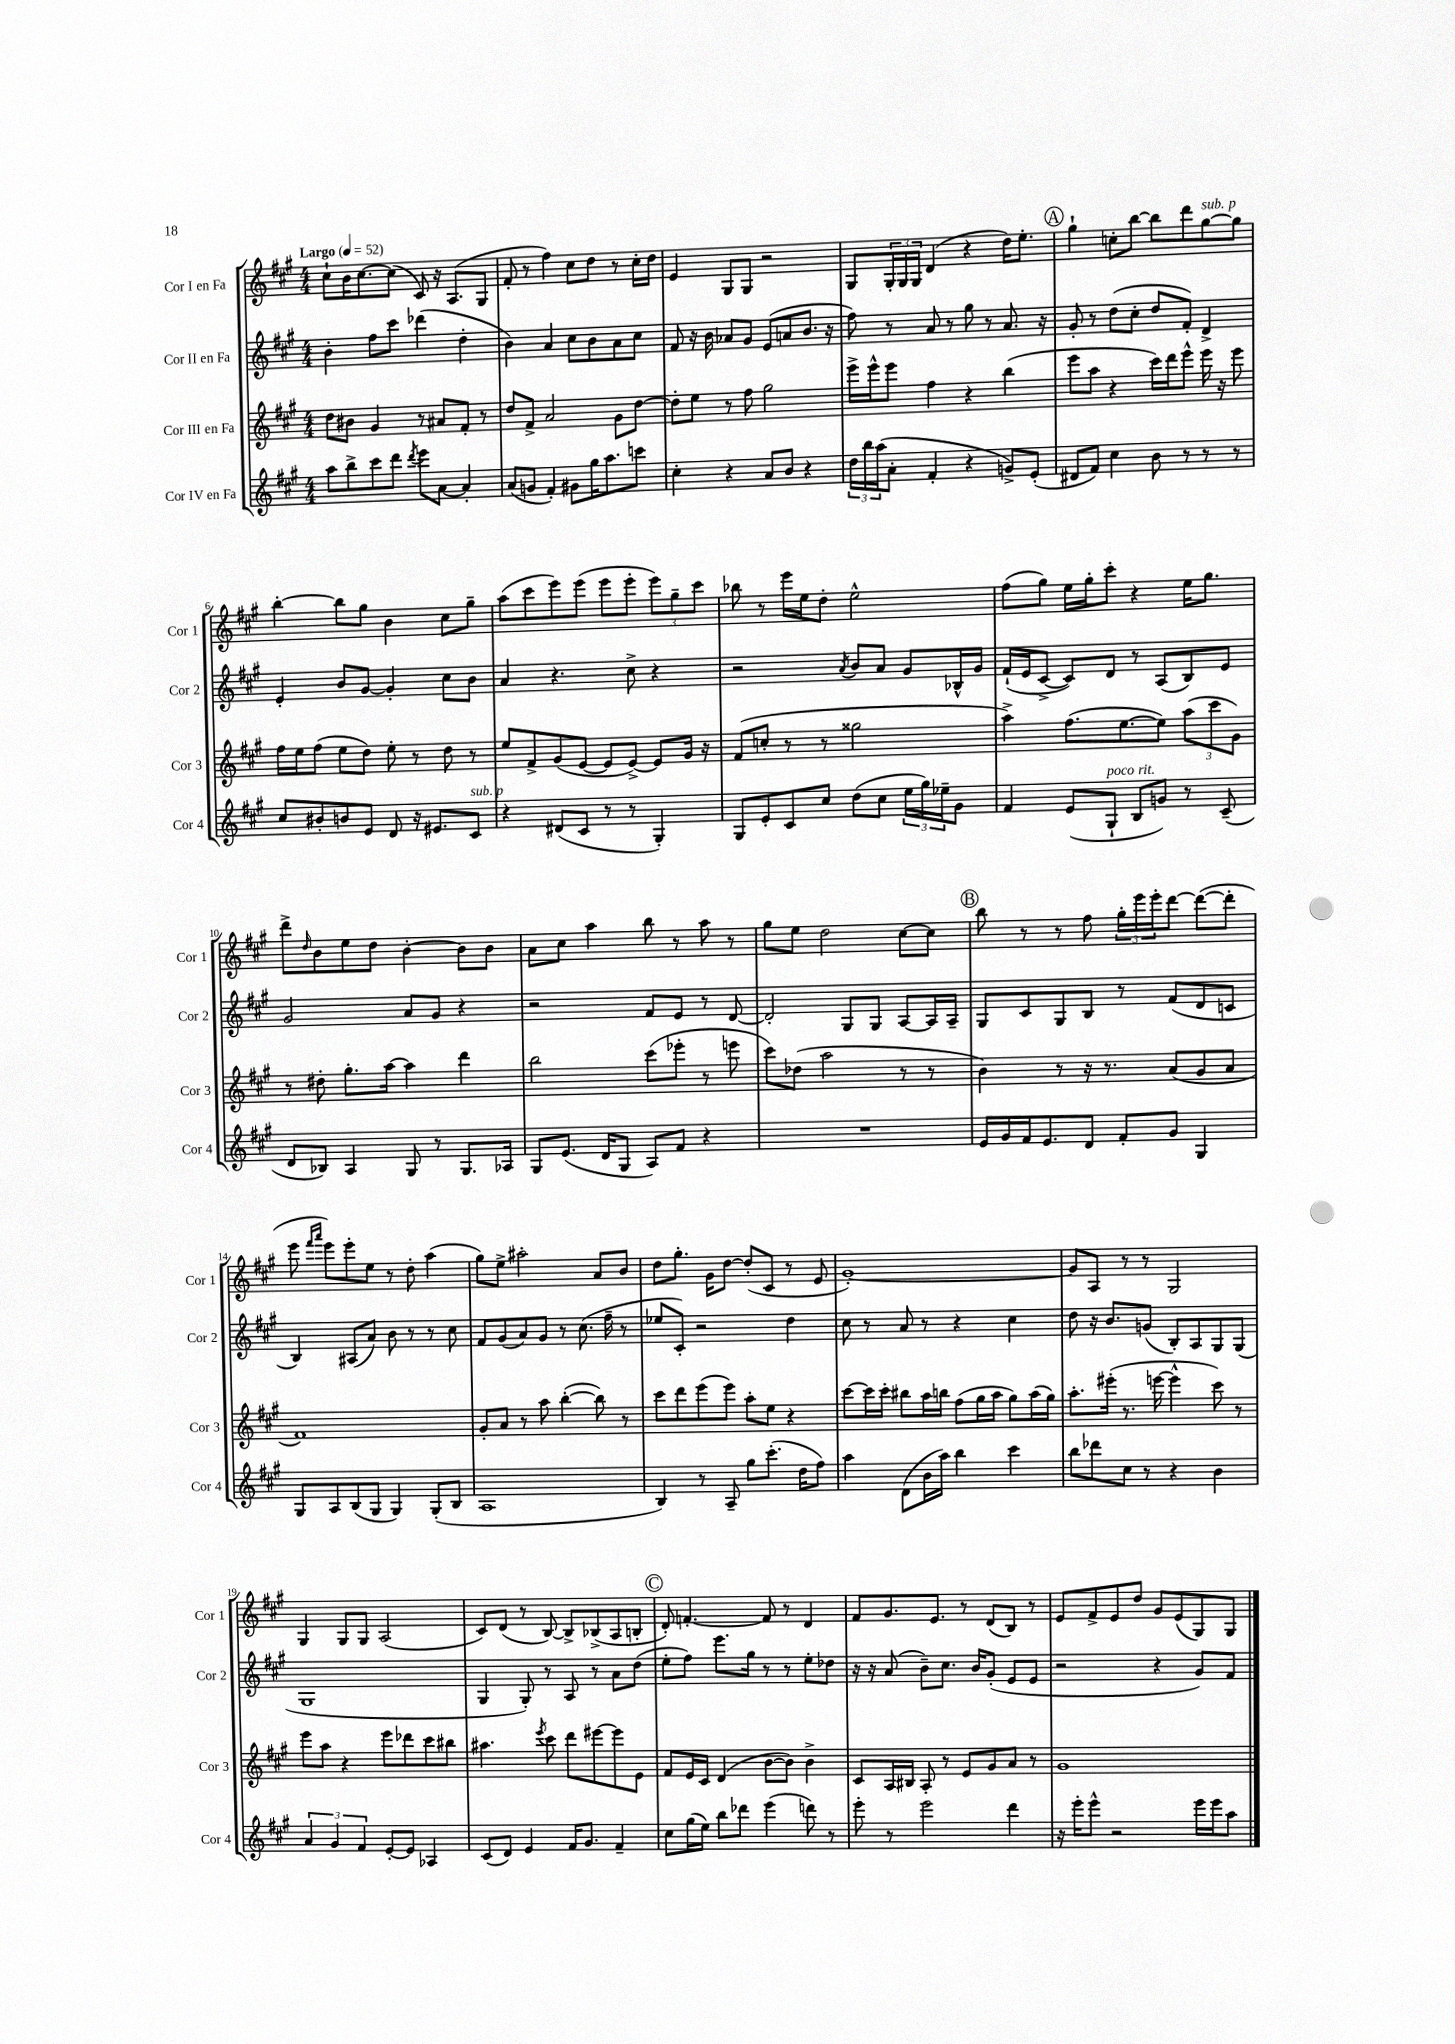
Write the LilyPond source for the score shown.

<<
\new StaffGroup <<
\new Staff = "s0" \with { instrumentName = "Cor I en Fa" shortInstrumentName = "Cor 1" } {
    \clef treble \key a \major \numericTimeSignature \time 4/4 \tempo "Largo" 4 = 52
    cis''8-! b'16 cis''8.~ cis''8( cis'8) r16 a8.( gis8 |
    fis'8-. r8 fis''4) cis''8 d''8 r8 cis''16-. d''16 |
    e'4 gis8 gis8 r2 |
    gis8 \tuplet 3/2 { gis16-. gis16 gis16 } d'4( r4 d''16) e''8.-. |
    \mark \markup { \circle "A" } gis''4-! c''8-. b''8~ b''8 d'''8 gis''8~^\markup { \italic "sub. p" } gis''8 |
    b''4~-. b''8 gis''8 b'4 cis''8 gis''8-- |
    a''8( cis'''8 e'''8) e'''8( e'''8 e'''8-. \tuplet 3/2 { e'''8) gis''8-- cis'''8 } |
    bes''8 r8 e'''16 e''16 d''8-. e''2-^ |
    fis''8( gis''8) e''16 gis''16-. cis'''8-. r4 e''16 gis''8. |
    d'''8-> \grace { d''16 } b'8 e''8 d''8 b'4~-. b'8 b'8 |
    a'8 cis''8 a''4 b''8 r8 a''8 r8 |
    gis''8 e''8 d''2 cis''8~ cis''8 |
    \mark \markup { \circle "B" } b''8 r8 r8 fis''8 \tuplet 3/2 { gis''16-. e'''16 e'''16-. } d'''8~ d'''8~( d'''8-. |
    e'''8 \grace { fis'''16 a'''16 } e'''8) e'''8-. e''8 r8 d''8-. a''4( |
    gis''8) e''8-> ais''2-. a'8 b'8 |
    d''8 gis''8.-. gis'16 d''8~ d''8-.( cis'8 r8 e'8 |
    gis'1~-.) |
    gis'8 a8 r8 r8 gis2 |
    gis4 gis8 gis8 a2( |
    cis'8) d'8( r8 b8~) b8-> bes8->( a8 b8-. |
    \mark \markup { \circle "C" } d'8-.) f'4.~-. f'8 r8 d'4 |
    fis'8 gis'8. e'8. r8 d'8( b8) r8 |
    e'8 fis'8-> e'8 d''8 gis'8 e'8( gis8) gis8 \bar "|." |
}
\new Staff = "s1" \with { instrumentName = "Cor II en Fa" shortInstrumentName = "Cor 2" } {
    \clef treble \key a \major \numericTimeSignature \time 4/4
    b'4-. fis''8 cis'''8 des'''4( d''4-. |
    b'4) a'4 cis''8 b'8 a'8 cis''8 |
    fis'8 r16 b'16 aes'8 gis'8 e'8( a'8 b'8. r16 |
    fis''8) r8 a'8 r8 gis''8 r8 a'8. r16 |
    \mark \markup { \circle "A" } gis'8-. r8 d''8( cis''8-. d''8 fis'8-.) d'4-> |
    e'4-. b'8 gis'8~ gis'4-. cis''8 b'8 |
    a'4 r4. cis''8-> r4 |
    r2 \acciaccatura { a'8 } b'8 a'8 gis'8 bes16-^ gis'16 |
    fis'16-!( e'16 cis'8~-> cis'8) d'8 r8 a8( b8) e'8 |
    gis'2 a'8 gis'8 r4 |
    r2 fis'8 e'8 r8 d'8~ |
    d'2-. gis8 gis8 a8~ a16 a16-- |
    \mark \markup { \circle "B" } gis8 cis'8 gis8 b8 r8 fis'8( d'8 c'8 |
    b4) ais8( a'8) b'8 r8 r8 cis''8 |
    fis'8 gis'8( a'8) gis'8 r8 cis''8.( fis''16-- r8 |
    ees''8 cis'8-.) r2 d''4 |
    cis''8 r8 a'8 r8 r4 cis''4 |
    d''8 r16 b'8. g'8( b8-.) a8 gis8 gis8( |
    gis1 |
    gis4 gis8-.) r8 a8 r8 a'8 d''8( |
    \mark \markup { \circle "C" } e''8-. fis''8) e'''8. gis''16 r8 r8 e''8-. des''8 |
    r16 r16 a'8( b'8--) cis''8. b'16 gis'8-.( e'8 e'8 |
    r2 r4 gis'8) fis'8 \bar "|." |
}
\new Staff = "s2" \with { instrumentName = "Cor III en Fa" shortInstrumentName = "Cor 3" } {
    \clef treble \key a \major \numericTimeSignature \time 4/4
    d''8 bis'8 gis'4 r8 ais'8 fis'8-. r8 |
    d''8 fis'8-> a'2 gis'8 d''8~ |
    d''8-. e''8 r8 fis''8 gis''2 |
    e'''16-> e'''16-^ e'''8 fis''4 r4 b''4( |
    \mark \markup { \circle "A" } e'''8 a''8 r4 cis'''16) d'''16 e'''8-^ e'''16 r16 e'''8 |
    fis''16 e''16 fis''8( e''8 d''8) e''8-. r8 d''8 r8 |
    e''8 fis'8-> gis'8( e'8~ e'8 e'8~->) e'8 gis'16 r16 |
    fis'8( c''8-. r8 r8 gisis''2 |
    a''4->) fis''8.( e''8.~ e''8) \tuplet 3/2 { a''8( cis'''8 gis'8) } |
    r8 dis''8-. gis''8.-. a''16~ a''4 d'''4 |
    b''2 cis'''8( ees'''8-. r8 e'''8 |
    cis'''8) des''8( a''2 r8 r8 |
    \mark \markup { \circle "B" } b'4) r8 r16 r8. a'8( gis'8 a'8 |
    fis'1) |
    gis'8-. a'8 r8 a''8 b''4~-.( b''8) r8 |
    cis'''8 d'''8 e'''8( e'''8) a''8-. e''8 r4 |
    cis'''8~ cis'''16 cis'''16-. bis''8 a''16 b''16 fis''8( gis''16 a''16 gis''8) a''16( gis''16) |
    a''8.-. eis'''16-.( r8. e'''16~ e'''4-^ cis'''8) r8 |
    e'''8 a''8 r4 e'''8 des'''8 cis'''8 bis''8 |
    ais''4. \acciaccatura { e'''8 } cis'''8 d'''8 eis'''8~ eis'''8 e'8 |
    \mark \markup { \circle "C" } fis'8 e'16 cis'16 d'4( b'8~ b'8) b'4-> |
    cis'8 a16 bis16 a8-. r8 e'8 gis'8 a'8 r8 |
    gis'1 \bar "|." |
}
\new Staff = "s3" \with { instrumentName = "Cor IV en Fa" shortInstrumentName = "Cor 4" } {
    \clef treble \key a \major \numericTimeSignature \time 4/4
    a''8 b''8-> cis'''8 d'''8 \acciaccatura { d'''8 } e'''8 a'8~ a'4-. |
    a'8( g'8 fis'4-.) gis'8 gis''16 a''8. c'''8 |
    cis''4-. r4 a'8 b'8 r4 |
    \tuplet 3/2 { d''16 b''16 a''16( } a'8-. fis'4-. r4 g'8->) e'8-.( |
    \mark \markup { \circle "A" } dis'8 fis'8) cis''4 b'8 r8 r8 r8 |
    cis''8 bis'8-. b'8 e'8 d'8 r16 eis'8. cis'8^\markup { \italic "sub. p" } |
    r4 dis'8( cis'8 r8 r8 gis4-.) |
    gis8 e'8-. cis'8 cis''8 d''8( cis''8 \tuplet 3/2 { e''16 gis''16) ees''16-- } gis'8 |
    fis'4 e'8( gis8-!^\markup { \italic "poco rit." } b8 g'8) r8 cis'8--( |
    d'8 bes8) a4 gis8 r8 gis8. aes16 |
    gis8 e'8.( d'16 gis8 a8) fis'8 r4 |
    R1 |
    \mark \markup { \circle "B" } e'16 gis'16 fis'16 e'8. d'8 fis'8-. gis'8 gis4 |
    gis8 a8 b8( gis8 gis4) gis8-.( b8 |
    a1 |
    b4) r8 a8-- gis''8 cis'''8.-.( d''16 fis''8) |
    a''4 d'8( b'16 a''16) b''4 cis'''4 |
    b''8 des'''8 cis''8 r8 r4 b'4 |
    \tuplet 3/2 { a'4 gis'4 fis'4 } e'8~-. e'8 aes4 |
    cis'8( d'8) e'4 fis'16 gis'8. fis'4-- |
    \mark \markup { \circle "C" } cis''8 gis''16( e''16) b''8 des'''8 e'''4( d'''8) r8 |
    e'''8-. r8 e'''2 d'''4 |
    r16 e'''16-. e'''8-^ r2 e'''16 e'''16 a''8 \bar "|." |
}
>>
>>
